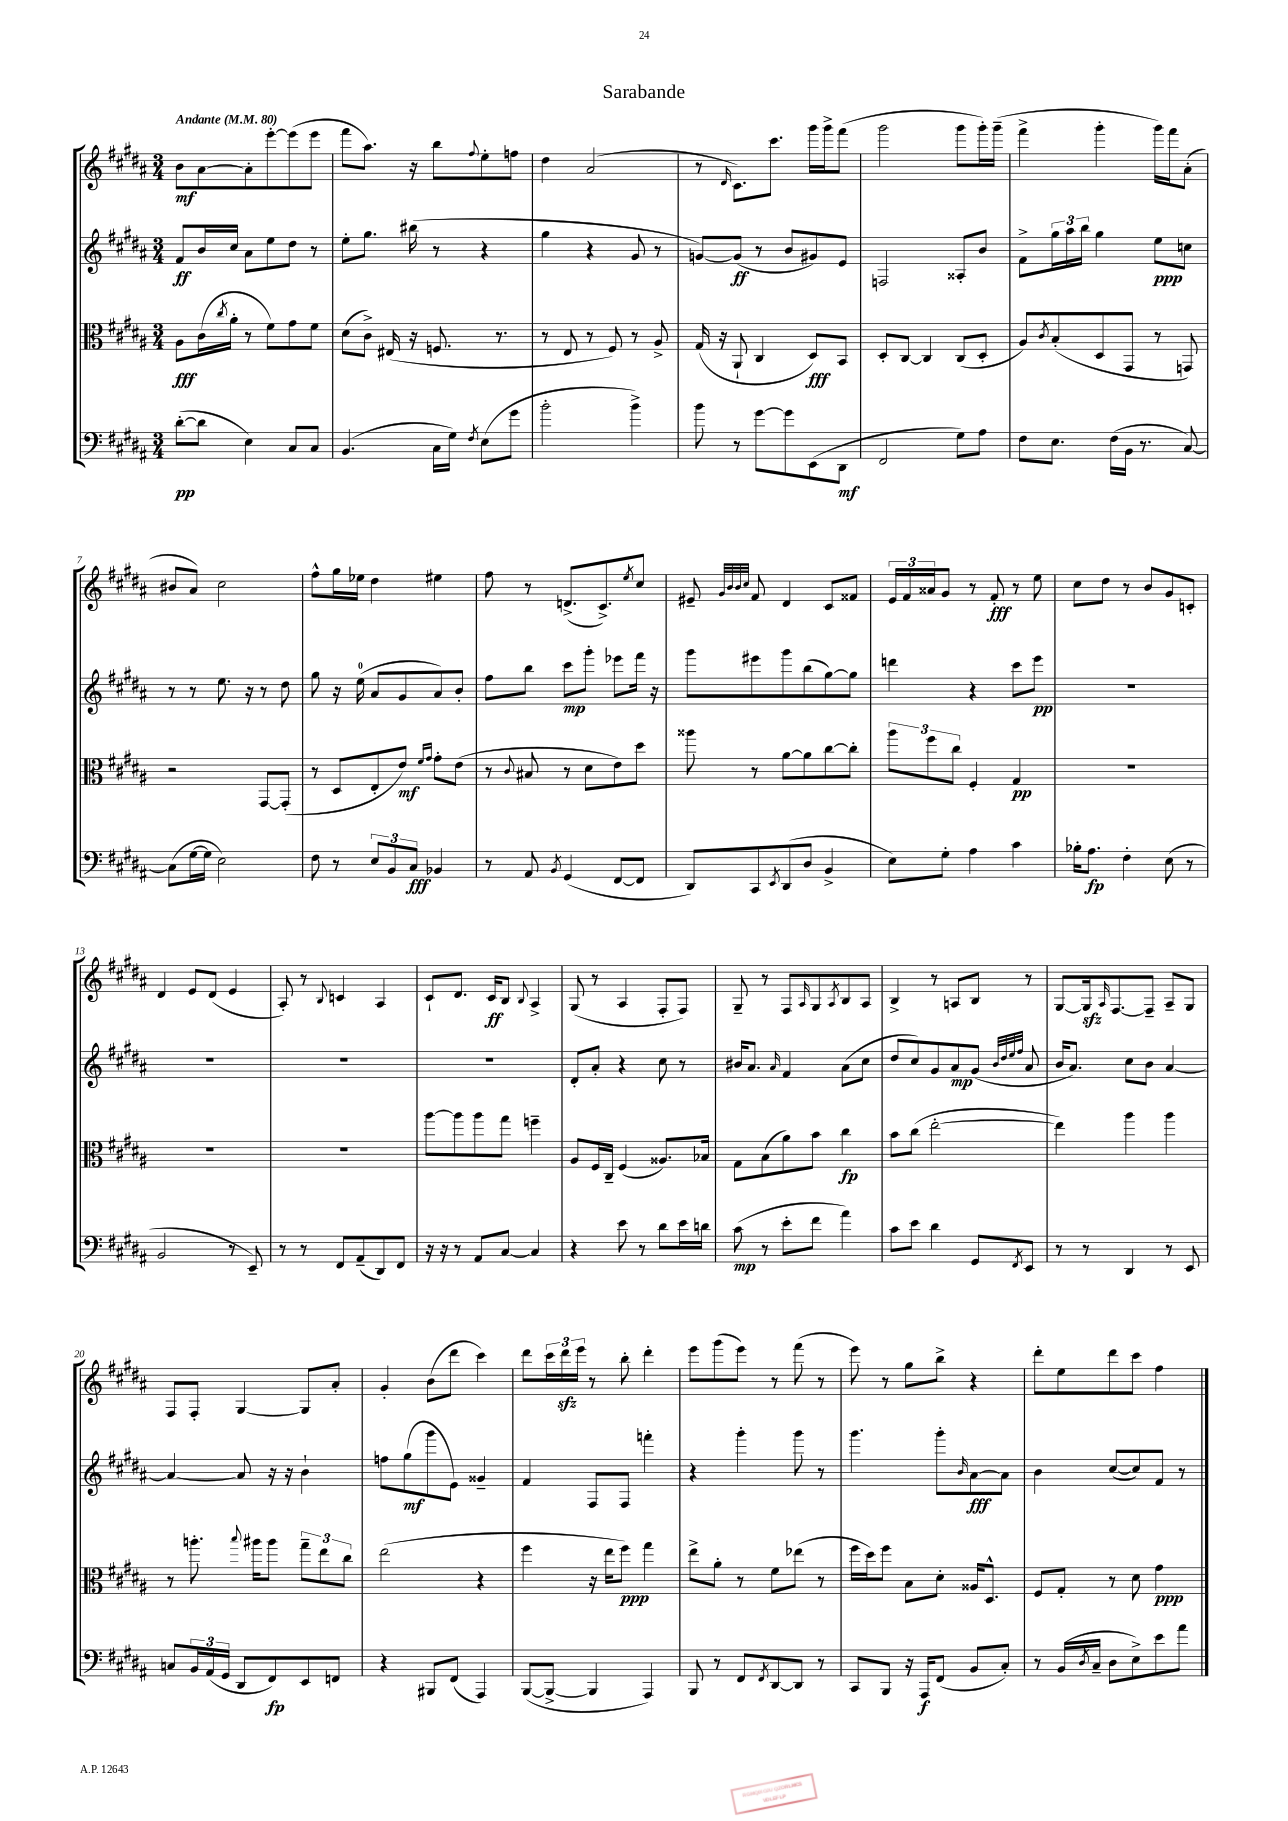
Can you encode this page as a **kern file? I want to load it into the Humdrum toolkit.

**kern	**kern	**kern	**kern
*staff4	*staff3	*staff2	*staff1
*clefF4	*clefC3	*clefG2	*clefG2
*k[f#c#g#d#a#]	*k[f#c#g#d#a#]	*k[f#c#g#d#a#]	*k[f#c#g#d#a#]
*M3/4	*M3/4	*M3/4	*M3/4
*MM80	*MM80	*MM80	*MM80
([8d#'	8A#	8f#	8b
8d#]	(16c#	16b	[8a#
.	8qcc#	.	.
.	16a#'	16cc#	.
4E)	8r	8a#	8a#']
.	8f#)	8ee	[8eee'
8C#	8g#	8dd#	(8eee]
8C#	8f#	8r	8eee
=	=	=	=
(4.BB	(8d#	8ee'	8fff#
.	8c#^)	8.gg#	8.aa#)
.	(16E#	.	.
.	16r	(16bb#	16r
16C#	8.F	8r	8bb
16G#)	.	.	.
8qF#	.	.	8qqff#
(8E	.	4r	8ee'
.	8.r	.	.
8g#	.	.	8ff
=	=	=	=
2b'	8r	4gg#	4dd#
.	8E	.	.
.	8r	4r	(2a#
.	8F#)	.	.
4b^)	8r	8g#	.
.	8A#^	8r	.
=	=	=	=
8b	(16G#	[8g)	8r
.	16r	.	.
.	.	.	16qqd#
8r	8AA#`	(8g]	8.c#)
[8g#	4C#	8r	.
.	.	.	8.ccc#
8g#]	.	8b	.
(8EE	8D#)	8g#)	16ggg#
.	.	.	16ggg#^
8DD#	8BB	8e	(8fff#
=	=	=	=
2FF#	8D#'	2F	2ggg#
.	[8C#	.	.
.	4C#]	.	.
8G#)	(8C#	8A##'	8ggg#
8A#	8D#'	8b	16ggg#')
.	.	.	(16ggg#~
=	=	=	=
8F#	8A#)	8f#^	4fff#^
.	8qc#	.	.
8.E	(8B'	24gg#	.
.	.	24aa#	.
.	.	24bb	.
.	8D#	4gg#	4ggg#'
(16F#	.	.	.
16BB	8GG#	.	.
8.r	.	.	.
.	8r	8ee	16ggg#)
.	.	.	16fff#
[8C#)	8GG)	8cc	(8a#'
=	=	=	=
(8C#]	2r	8r	8b#
[16G#	.	8r	8a#)
16G#]	.	.	.
2E)	.	8.ee	2cc#
.	.	16r	.
.	[8GG#	8r	.
.	(8GG#']	8dd#	.
=	=	=	=
8F#	8r	8gg#	8ff#^^
8r	8D#	16r	16gg#
.	.	(16ee	16ee-
12E	8E'	8a#	4dd#
12BB	.	.	.
.	8e)	8g#	.
12C#	.	.	.
.	16qqf#	.	.
.	16qqg#	.	.
4BB-	8g#'	8a#)	4ee#
.	(8e	8b'	.
=	=	=	=
8r	8r	8ff#	8ff#
.	8qqc#	.	.
8AA#	8B#	8bb	8r
8qBB	.	.	.
(4GG#	8r	8ccc#	(8.d^
.	8d#	8ggg#'	.
.	.	.	8.c#^)
[8FF#	8e)	8eee-	.
.	.	.	8qee
8FF#]	8dd#	16fff#	8cc#
.	.	16r	.
=	=	=	=
8DD#)	8aa##	8ggg#	8e#~
.	.	.	32qqg#
.	.	.	32qqb
.	.	.	32qqb
.	.	.	32qqcc#
8CC#	8r	8eee#	8f#
8qEE	.	.	.
(8DD#	[8a#	8ggg#	4d#
8D#	8a#]	(8bb	.
4BB^	[8cc#	[8gg#)	8c#
.	8cc#']	8gg#]	8f##
=	=	=	=
8E)	12aa#	4ddd	24e
.	.	.	24f#
.	12ff#	.	24a##
8G#'	.	.	8g#
.	12cc#	.	.
4A#	4F#'	4r	8r
.	.	.	8f#'
4c#	4G#	8ccc#	8r
.	.	8eee	8ee
=	=	=	=
16B-'	2.r	2.r	8cc#
8.A#	.	.	.
.	.	.	8dd#
4F#'	.	.	8r
.	.	.	8b
(8E	.	.	8g#
8r	.	.	8c'
=	=	=	=
2BB	2.r	2.r	4d#
.	.	.	8e
.	.	.	(8d#
8r	.	.	4e
8EE~)	.	.	.
=	=	=	=
8r	2.r	2.r	8A#')
8r	.	.	8r
.	.	.	8qqB
8FF#	.	.	4c
(8AA#~	.	.	.
8DD#)	.	.	4A#
8FF#	.	.	.
=	=	=	=
16r	[8aa#	2.r	8c#`
16r	.	.	.
8r	8aa#]	.	8.d#
8AA#	8aa#	.	.
.	.	.	16c#
[8C#	8gg#	.	8B
.	.	.	8qqB
4C#]	4ff~	.	4A#^
=	=	=	=
4r	8A#	8d#'	(8G#
.	16F#	8a#'	8r
.	16C#~	.	.
8e	(4F#	4r	4A#
8r	.	.	.
8d#	8.A##)	8cc#	8F#'
16e	.	8r	8F#)
16d	16B-	.	.
=	=	=	=
(8c#	8G#	16b#	8G#~
.	.	8.a#	.
8r	(8B	.	8r
.	.	16qqa#	.
8e'	8a#)	4f#	8F#
.	.	.	16qqA#
8f#	8b	.	8G#
.	.	.	8qA#
4a#)	4cc#	(8a#	8B
.	.	8cc#	8A#
=	=	=	=
8c#	8b	8dd#	4B^
8e	(8cc#	8cc#)	.
4d#	[2ee'	8g#	8r
.	.	8a#	8A
8GG#	.	(8g#	8B
.	.	32qqb	.
.	.	32qqdd#	.
.	.	32qqee	.
8qFF#	.	32qqff#	.
8EE	.	8a#	8r
=	=	=	=
8r	4ee])	16b	[8G#
.	.	8.a#)	.
8r	.	.	16G#]
.	.	.	16qqA#
.	.	.	[8.F#
4DD#	4aa#	8cc#	.
.	.	8b	8F#~]
8r	4aa#	[4a#	8A#~
8EE	.	.	8G#
=	=	=	=
8C	8r	4a#_	8F#
24BB	8.aa'	.	8F#'
(24AA#	.	.	.
24GG#	.	.	.
8DD#	.	8a#]	[4G#
.	8qqbb	.	.
.	16aa#	.	.
8FF#)	8aa#	16r	.
.	.	16r	.
8EE	12gg#~	4b`	8G#]
.	12ee	.	.
8FF	.	.	8a#'
.	12cc#	.	.
=	=	=	=
4r	(2ee	8ff	4g#'
.	.	(8gg#	.
8BBB#	.	8ggg#	(8b
(8FF#	.	8e)	8ddd#
4AAA#)	4r	4g##~	4ccc#)
=	=	=	=
([8BBB	4ff#	4f#	8ddd#
8BBB^_	.	.	24ccc#
.	.	.	24ddd#
.	.	.	24eee
4BBB]	16r	8F#	8r
.	16ee	.	.
.	8ff#)	8F#	8bb'
4AAA#)	4gg#	4fff'	4ddd#'
=	=	=	=
8BBB	8ee^	4r	8eee
8r	8a#'	.	(8ggg#
8FF#	8r	4ggg#'	8eee)
8qFF#	.	.	.
[8DD#	8f#	.	8r
8DD#]	(8ee-	8ggg#	(8fff#
8r	8r	8r	8r
=	=	=	=
8CC#	16ff#	4.ggg#	8eee)
.	16dd#)	.	.
8BBB	8ff#	.	8r
16r	8B	.	8gg#
16AAA#	.	.	.
(8FF#	8d#'	8ggg#'	8bb^
.	.	16qqb	.
8BB	16A##	[8a#	4r
.	8.D#^^	.	.
8C#')	.	8a#]	.
=	=	=	=
8r	8F#	4b	8ddd#'
(16BB	8G#'	.	8ee
8qD#	.	.	.
16C#~	.	.	.
8D#	8r	([8cc#	8ddd#
8E^)	8d#	8cc#])	8ccc#
8e	4g#	8f#	4ff#
8a#	.	8r	.
==	==	==	==
*-	*-	*-	*-
